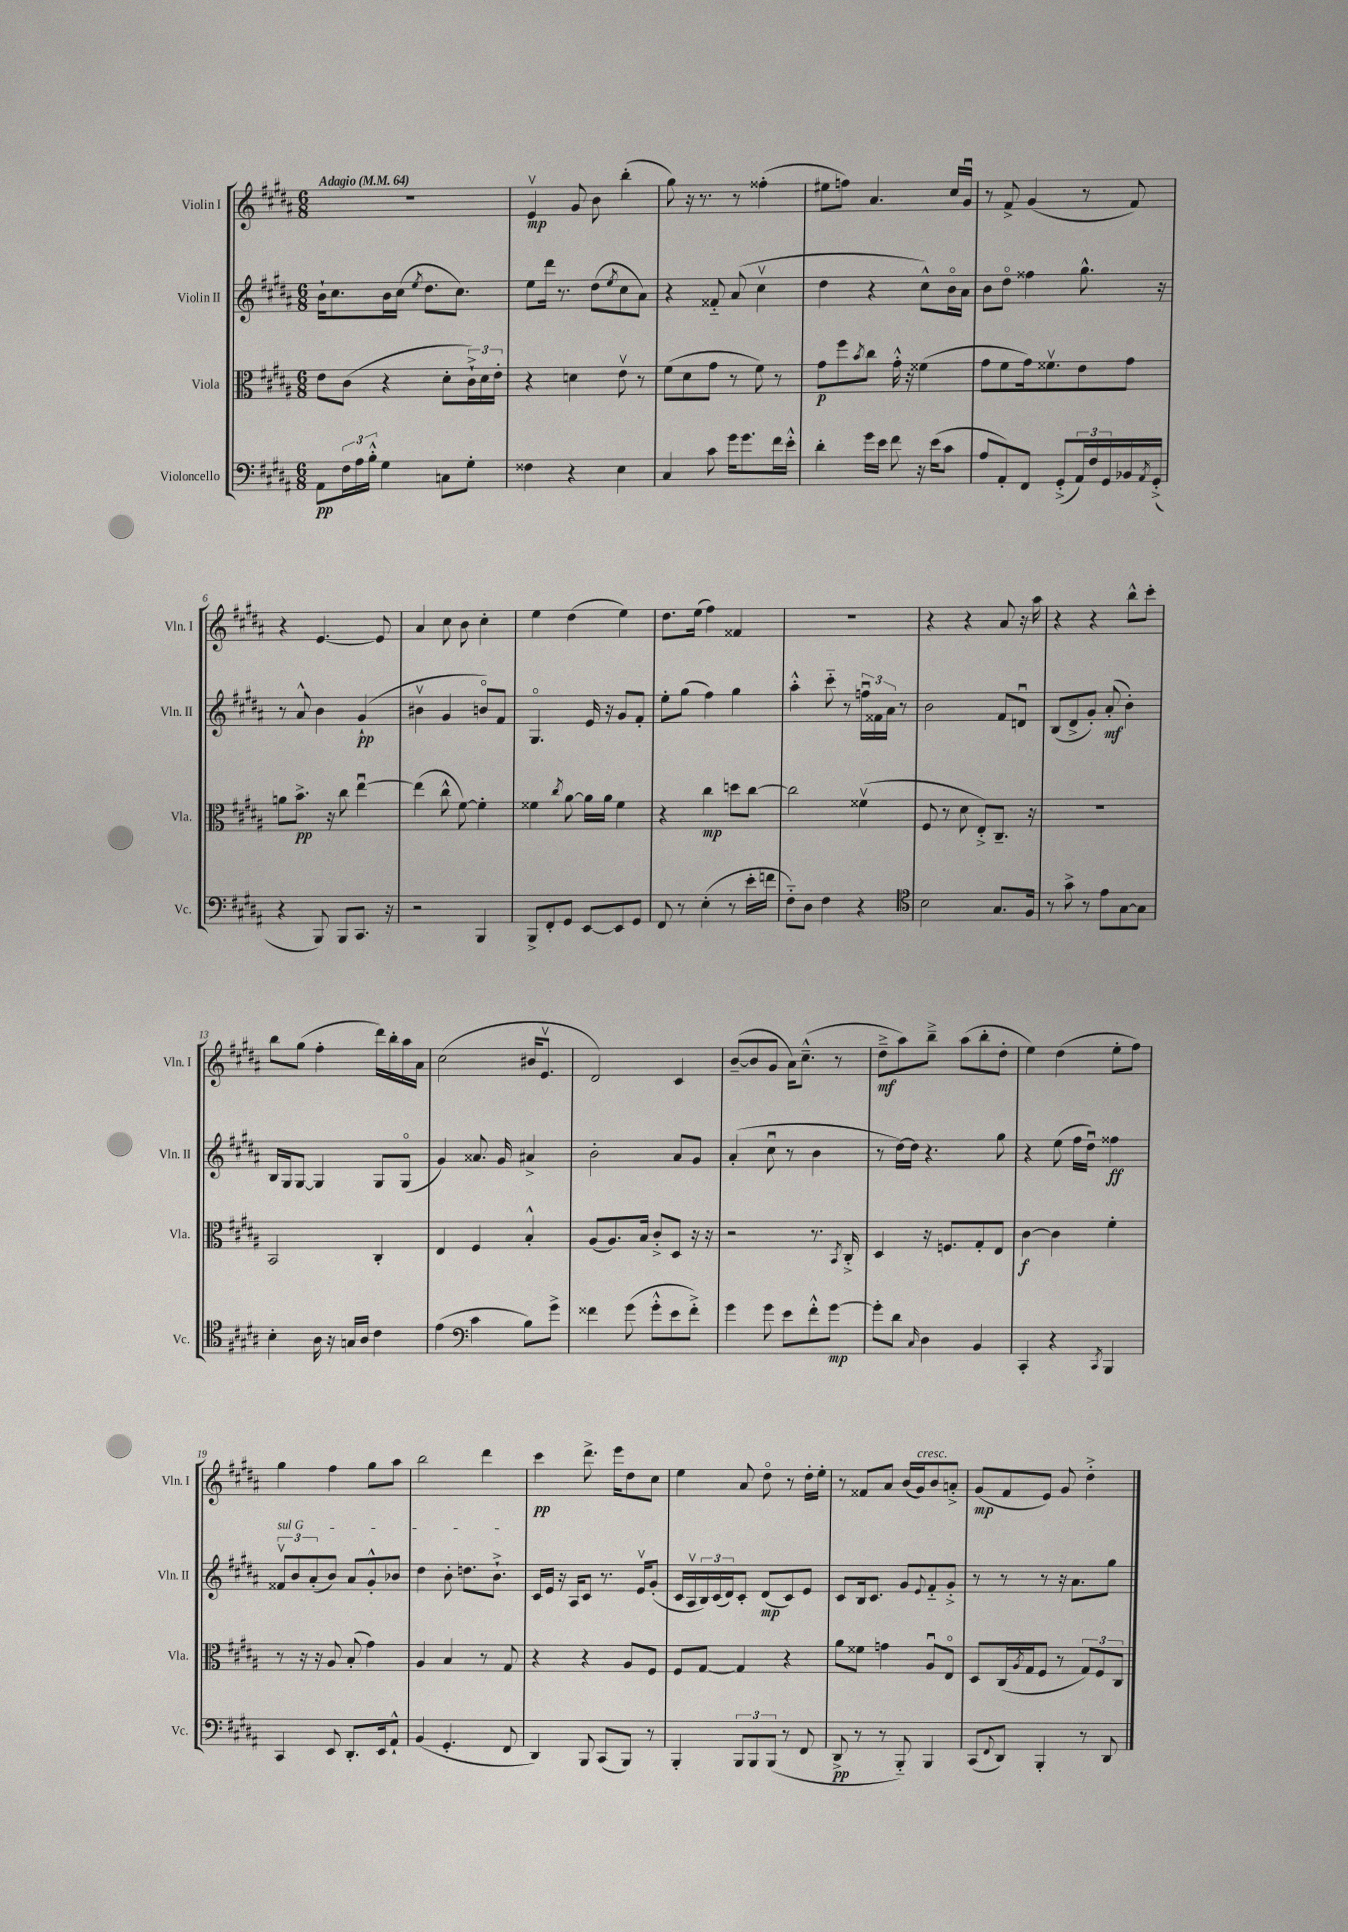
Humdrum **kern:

**kern	**kern	**kern	**kern
*staff4	*staff3	*staff2	*staff1
*clefF4	*clefC3	*clefG2	*clefG2
*k[f#c#g#d#a#]	*k[f#c#g#d#a#]	*k[f#c#g#d#a#]	*k[f#c#g#d#a#]
*M6/8	*M6/8	*M6/8	*M6/8
*MM64	*MM64	*MM64	*MM64
8AA#\L	8e\L	16b`\LK	2.r
.	.	8.cc#\	.
24F#\L	(8c#\J	.	.
24A#\	.	.	.
24B'^^\JJ	.	.	.
4G#\	4r	16b\L	.
.	.	(16cc#\JJ	.
.	.	8qee/	.
.	.	8.dd#\L	.
8C\L	8d#'\L	.	.
.	.	8.cc#\J)	.
8G#'\J	24c#`^\L)	.	.
.	24d#\	.	.
.	24e'\JJ	.	.
=	=	=	=
4F##\	4r	8ee\L	4ev/
.	.	16ddd#\Jk	.
.	.	8.r	.
4r	4d\	.	8g#/
.	.	(8dd#\L	8b\
.	.	8qee/	.
4E\	8ev\	8cc#\	(4bb'\
.	8r	8a#\J)	.
=	=	=	=
4C#/	(8f#\L	4r	8gg#\)
.	8d#\	.	16r
.	.	.	8.r
8c#\	8g#\J	8f##'~/	.
16g#\LK	8r	(8a#/	8r
8.g#\	.	.	.
.	8f#\)	4cc#v\	(4ff##'\
16f#\L	8r	.	.
16e'^^\JJ	.	.	.
=	=	=	=
4d#'\	8g#\L	4dd#\	8ee#\L
.	8ff#\	.	8ff\J)
.	8qb/	.	.
16g#\LL	8cc#\J	4r	4.a#/
16e\JJ	.	.	.
8f#\	16g#'^^\	.	.
.	16r	.	.
16r	(4f##\	8cc#^^\L)	.
(16e\LK	.	.	.
8c#\J	.	16bo\L	16cc#/LL
.	.	16a#\JJ	16g#u/JJ
=	=	=	=
8A#/L	8g#\L	8b\L	8r
8AA#'/)	8f#\	8dd#o\J	8f#^/
8FF#/J	16g#\k)	4ff##\	(4g#/
.	8.f##v\	.	.
(8GG#'^/L	.	.	.
24AA#/L)	8e\	8.gg#^^\	8r
24F#/	.	.	.
24GG#/	.	.	.
16BB-/	8g#\J	.	8f#/)
8qAA#/	.	.	.
(16GG#'^/JJ	.	16r	.
=	=	=	=
4r	8a\L	8r	4r
.	8.b^\J	8a#^^/	.
8BBB/)	.	4b\	[4.e/
.	16r	.	.
8BBB/L	8cc#\	.	.
8.CC#/J	[4eeu\	(4g#`/	.
.	.	.	8e/]
16r	.	.	.
=	=	=	=
2r	(4ee\]	4b#v\	4a#/
.	8cc#^^\	4g#/	8cc#\
.	[8f#\)	.	8b\
4BBB/	4f#'\]	8bo/L)	4cc#'\
.	.	8f#/J	.
=	=	=	=
8BBB^/L	4f##\	4.G#o/	4ee\
8FF#'/	.	.	.
.	8qcc#/	.	.
8GG#/J	[8a#\	.	(4dd#\
[8EE/L	16a#\]LL	16e/	.
.	16a#\JJ	16r	.
8EE/]	4f##\	8g#/L	4ee\)
8GG#/J	.	8f#'/J	.
=	=	=	=
8FF#/	4r	8ee'\L	8.dd#\L
8r	.	(8gg#\J	.
.	.	.	(16ee\Jk
(4E'\	4cc#\	4ff#\)	4ff#\)
8r	8dd\L	4gg#\	4f##/
16e'\LL	[8cc#\J	.	.
16f\JJ	.	.	.
=	=	=	=
8F#'~\L)	2cc#\]	4aa#'^^\	2.r
8D#\J	.	.	.
4F#\	.	8ccc#'~\	.
.	.	8r	.
4r	(4f##v\	24ffu\LL	.
.	.	24f##\	.
.	.	24a#\JJ	.
.	.	8r	.
=	=	=	=
*clefC4	*	*	*
2B\	8F#/	2b\	4r
.	8r	.	.
.	8d#\	.	4r
.	8E'^/L)	.	.
8.G#/L	8.C#~/J	8f#/L	8a#/
.	.	8du/J	16r
16F#/Jk	16r	.	16aa#\
=	=	=	=
8r	2.r	(8B/L	4r
8g#^\	.	8d#^/	.
8r	.	8g#'/J)	4r
8e\L	.	(8a#'/	.
[8G#\	.	4b'\)	8bb^^\L
8G#\]J	.	.	8ccc#'\J
=	=	=	=
4B'\	2BB/	16B/LL	8bb\L
.	.	16G#/J	.
.	.	[8G#/J	(8gg#\J
16A#\	.	4G#/]	4ff#'\
16r	.	.	.
16G/LL	.	.	.
16A#/JJ	.	.	.
4c#\	4C#'/	8G#/L	16ddd#\LL)
.	.	.	16bb'\
.	.	(8G#o/J	16aa#\
.	.	.	16a#\JJ
=	=	=	=
(4e\	4E/	4g#/)	(2cc#\
*clefF4	*	*	*
4c#\	4F#/	8.a##/	.
.	.	16g#/	.
8B\L)	4B'^^/	4a#^/	16b#/LK
.	.	.	8.ev/J
8g#^\J	.	.	.
=	=	=	=
4f##\	(8A#/L	2b'\	2d#/)
.	8.A#/)	.	.
(8g#\	.	.	.
.	16B/Jk	.	.
8g#'^^\L	8c#'^/L	.	.
8e\	8D#/J	8a#/L	4c#/
8f##'^\J)	16r	8g#/J	.
.	16r	.	.
=	=	=	=
4g#\	2r	(4a#'/	([8b~/L
.	.	.	8b/]
8g#\	.	8cc#u\	8g#/J
8e\L	.	8r	16a#\LK)
.	.	.	(8.cc#~^^\J
8f#'^^\	8.r	4b\	.
[8g#\J	.	.	8r
.	8qBB/	.	.
.	16C#'^/	.	.
=	=	=	=
8g#'\]L	4D#/	8r	8dd#~^\L
8d#\J	.	[16dd#\LL)	8aa#\)
.	.	16dd#\]JJ	.
16qqC#/	.	.	.
4D#\	16r	4.r	8bb~^\J
.	8.F/L	.	.
.	.	.	(8aa#\L
4BB/	8G#'/	.	8bb'\
.	8E/J	8gg#\	8dd#'\J
=	=	=	=
4CC#'/	[4c#\	4r	4ee\)
4r	4c#\]	(8ee\	(4dd#\
.	.	16ff#\LL	.
.	.	16dd#u\JJ)	.
8qCC#/	.	.	.
4BBB/	4f#'\	4ff##\	8ee'\L
.	.	.	8ff#\J)
=	=	=	=
4CC#/	8r	12f##v/L	4gg#\
.	.	12b/	.
.	16r	.	.
.	.	(12a#'/	.
.	16r	.	.
8EE/	8A#/	8b/J)	4ff#\
8.DD#'/L	(8B'/	8a#/L	.
.	4g#\)	8g#'^^/	8gg#\L
16EE/k	.	.	.
8AA#`^^/J	.	8b-/J	8aa#\J
=	=	=	=
(4BB/	4A#/	4dd#\	2bb\
4.GG#'/	4B/	8b'\	.
.	.	8.dd\L	.
.	8r	.	4ddd#\
.	.	8.b`^\J	.
8FF#/	8G#/	.	.
=	=	=	=
4DD#/)	4r	16c#/LL	4ccc#\
.	.	16e/JJ	.
.	.	16r	.
.	.	16A#/LK	.
8BBB/	4r	8c#/J	8.ddd#^\
(8CC#/L	.	8.r	.
.	.	.	16eee\LK
8BBB/J)	8A#/L	.	8dd#\
.	.	16ev/LK	.
8r	8F#/J	(8g#'/J	8cc#\J
=	=	=	=
4BBB'/	8F#/L	16c#/LL	4ee\
.	.	16A#v/	.
.	[8G#/J	24B/)	.
.	.	(24c#/	.
.	.	24d#/J)	.
12BBB/L	4G#/]	8c#'/J	8a#/
12BBB/	.	.	.
.	.	(8d#/L	8dd#o\
(12BBB/J	.	.	.
8r	4r	8c#/)	8r
8FF#/	.	8e/J	16dd#'\LL
.	.	.	16ee'\JJ
=	=	=	=
8DD#^/	8a#\L	8c#/L	8r
8r	8f##\J	16B/k	8f##/L
.	.	8.c#/J	.
8r	4g\	.	8a#/J
8BBB'~/)	.	8g#/L	(16b/LL
.	.	.	16g#/J)
.	.	8qqe/	.
4BBB/	8A#u/L	8f#'~/	8b/
.	8Eo/J	8g#'^/J	8a'^/J
=	=	=	=
(8CC#/L	8D#/L	8r	(8g#/L
8qqFF#/	.	.	.
8DD#/J)	(16C#/L	8r	8f#/
.	8qA#/	.	.
.	16G#/J	.	.
4BBB'/	8F#/J	8r	8e/J)
.	8r	16r	8g#/
.	.	8.a#\L	.
8r	12G#/L)	.	4dd#'^\
.	12F#/	.	.
8DD#/	.	8gg#\J	.
.	12C#/J	.	.
==	==	==	==
*-	*-	*-	*-
